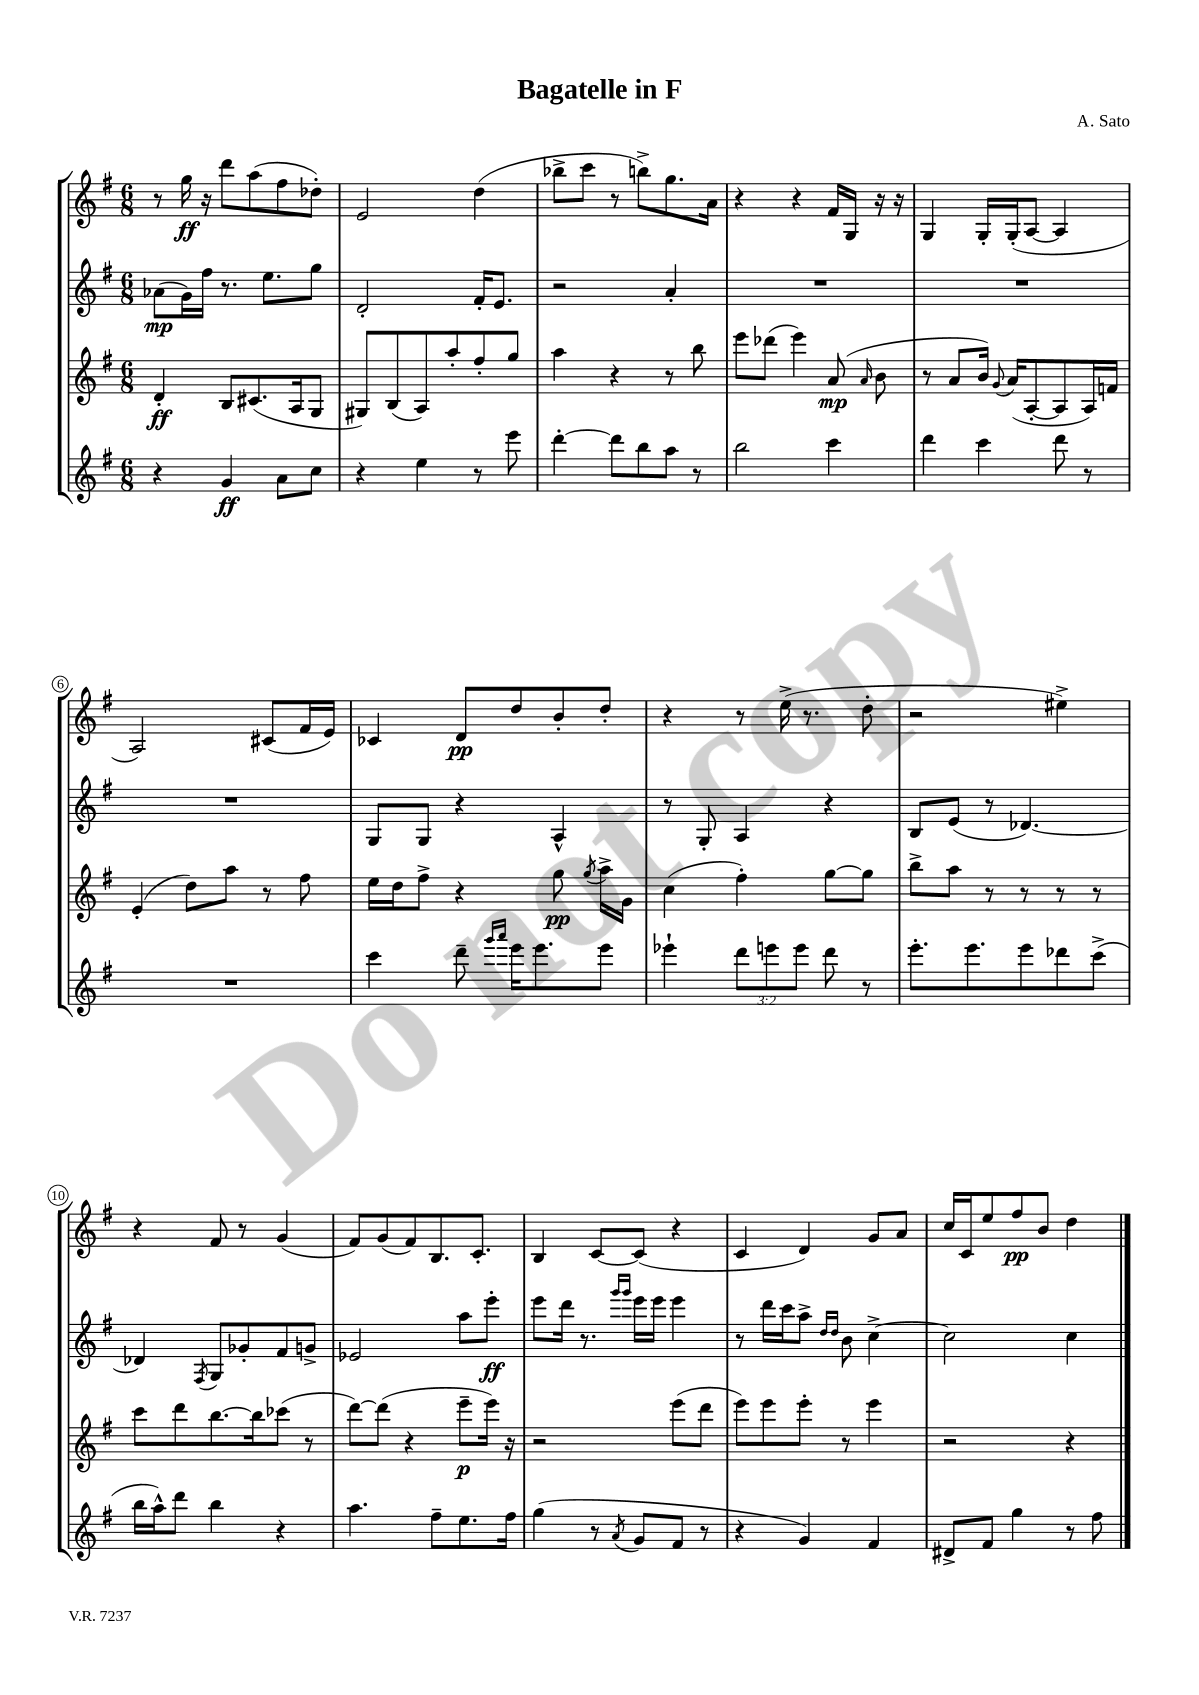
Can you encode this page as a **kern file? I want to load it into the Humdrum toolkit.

**kern	**kern	**kern	**kern
*staff4	*staff3	*staff2	*staff1
*clefG2	*clefG2	*clefG2	*clefG2
*k[f#]	*k[f#]	*k[f#]	*k[f#]
*M6/8	*M6/8	*M6/8	*M6/8
4r	4d'/	(8a-\L	8r
.	.	16g\L)	16gg\
.	.	16ff#\JJ	16r
4g/	8B/L	8.r	8ddd\L
.	(8.c#/	.	(8aa\
.	.	8.ee\L	.
8a\L	.	.	8ff#\
.	16A/k	.	.
8cc\J	8G/J	8gg\J	8dd-'\J)
=	=	=	=
4r	8G#/L)	2d'/	2e/
.	(8B/	.	.
4ee\	8A/)	.	.
.	8aa'/	.	.
8r	8ff#'/	16f#'/LK	(4dd\
.	.	8.e/J	.
8eee\	8gg/J	.	.
=	=	=	=
[4ddd'\	4aa\	2r	8bb-^\L
.	.	.	8ccc\J
8ddd\]L	4r	.	8r
8bb\	.	.	8bb^\L)
8aa\J	8r	4a'/	8.gg\
8r	8bb\	.	.
.	.	.	16a\Jk
=	=	=	=
2bb\	8eee\L	2.r	4r
.	(8ddd-\J	.	.
.	4eee\)	.	4r
4ccc\	(8a/	.	16f#/LL
.	.	.	16G/JJ
.	16qqa/	.	.
.	8b\	.	16r
.	.	.	16r
=	=	=	=
4ddd\	8r	2.r	4G/
.	8a/L	.	.
4ccc\	16b/Jk)	.	16G'/LL
.	8qqg/	.	.
.	(16a/LK	.	(16G'/J
.	[8A'/	.	[8A/J
8ddd\	8A/]	.	4A/]
8r	16A/L)	.	.
.	16f/JJ	.	.
=	=	=	=
2.r	(4e'/	2.r	2A/)
.	8dd\L)	.	.
.	8aa\J	.	.
.	8r	.	(8c#/L
.	8ff#\	.	16f#/L
.	.	.	16e/JJ)
=	=	=	=
4ccc\	16ee\LL	8G/L	4c-/
.	16dd\J	.	.
.	8ff#^\J	8G/J	.
8ddd~\	4r	4r	8d/L
16qqggg/LL	.	.	.
16qqaaa/JJ	.	.	.
16eee\LK	.	.	8dd/
8.eee\	.	.	.
.	8gg\	4A^^/	8b'/
.	8qgg/	.	.
8eee\J	16aa^\LL	.	8dd'/J
.	16g\JJ	.	.
=	=	=	=
4eee-`\	(4cc\	8r	4r
.	.	8G'/	.
12ddd\L	4ff#'\)	4A/	8r
12eee\	.	.	.
.	.	.	(16ee^\
12eee\J	.	.	.
.	.	.	8.r
8ddd\	[8gg\L	4r	.
8r	8gg\]J	.	8dd'\
=	=	=	=
8.eee'\L	8bb^\L	8B/L	2r
.	8aa\J	(8e/J	.
8.eee\	.	.	.
.	8r	8r	.
8eee\	8r	[4.d-/)	.
8ddd-\	8r	.	4ee#^\)
(8ccc^\J	8r	.	.
=	=	=	=
16bb\LL	8ccc\L	4d-/]	4r
16aa^^\J)	.	.	.
8ddd\J	8ddd\	.	.
.	.	8qF#/	.
4bb\	[8.bb\	8G/L	8f#/
.	.	8g-'/	8r
.	16bb\]k	.	.
4r	(8ccc-\J	8f#/	(4g/
.	8r	8g^/J	.
=	=	=	=
4.aa\	[8ddd\L)	2e-/	8f#/L)
.	(8ddd\]J	.	(8g/
.	4r	.	8f#/)
8ff#~\L	.	.	8.B/
8.ee\	8eee~\L	8aa\L	.
.	.	.	8.c'/J
.	16eee\Jk)	8eee'\J	.
16ff#\Jk	16r	.	.
=	=	=	=
(4gg\	2r	8eee\L	4B/
.	.	16ddd\Jk	.
.	.	8.r	.
8r	.	.	[8c/L
.	.	16qqggg/LL	.
8qa/	.	16qqggg/JJ	.
8g/L	.	16eee\LL	(8c/]J
.	.	16eee\JJ	.
8f#/J	(8eee\L	4eee\	4r
8r	8ddd\J	.	.
=	=	=	=
4r	8eee\L)	8r	4c/
.	8eee\	16ddd\LL	.
.	.	16ccc\J	.
4g/)	8eee'\J	8aa^\J	4d/)
.	.	16qqdd/LL	.
.	.	16qqdd/JJ	.
.	8r	8b\	.
4f#/	4eee\	[4cc^\	8g/L
.	.	.	8a/J
=	=	=	=
8d#^/L	2r	2cc\]	16cc/LL
.	.	.	16c/J
8f#/J	.	.	8ee/
4gg\	.	.	8ff#/
.	.	.	8b/J
8r	4r	4cc\	4dd\
8ff#\	.	.	.
==	==	==	==
*-	*-	*-	*-
